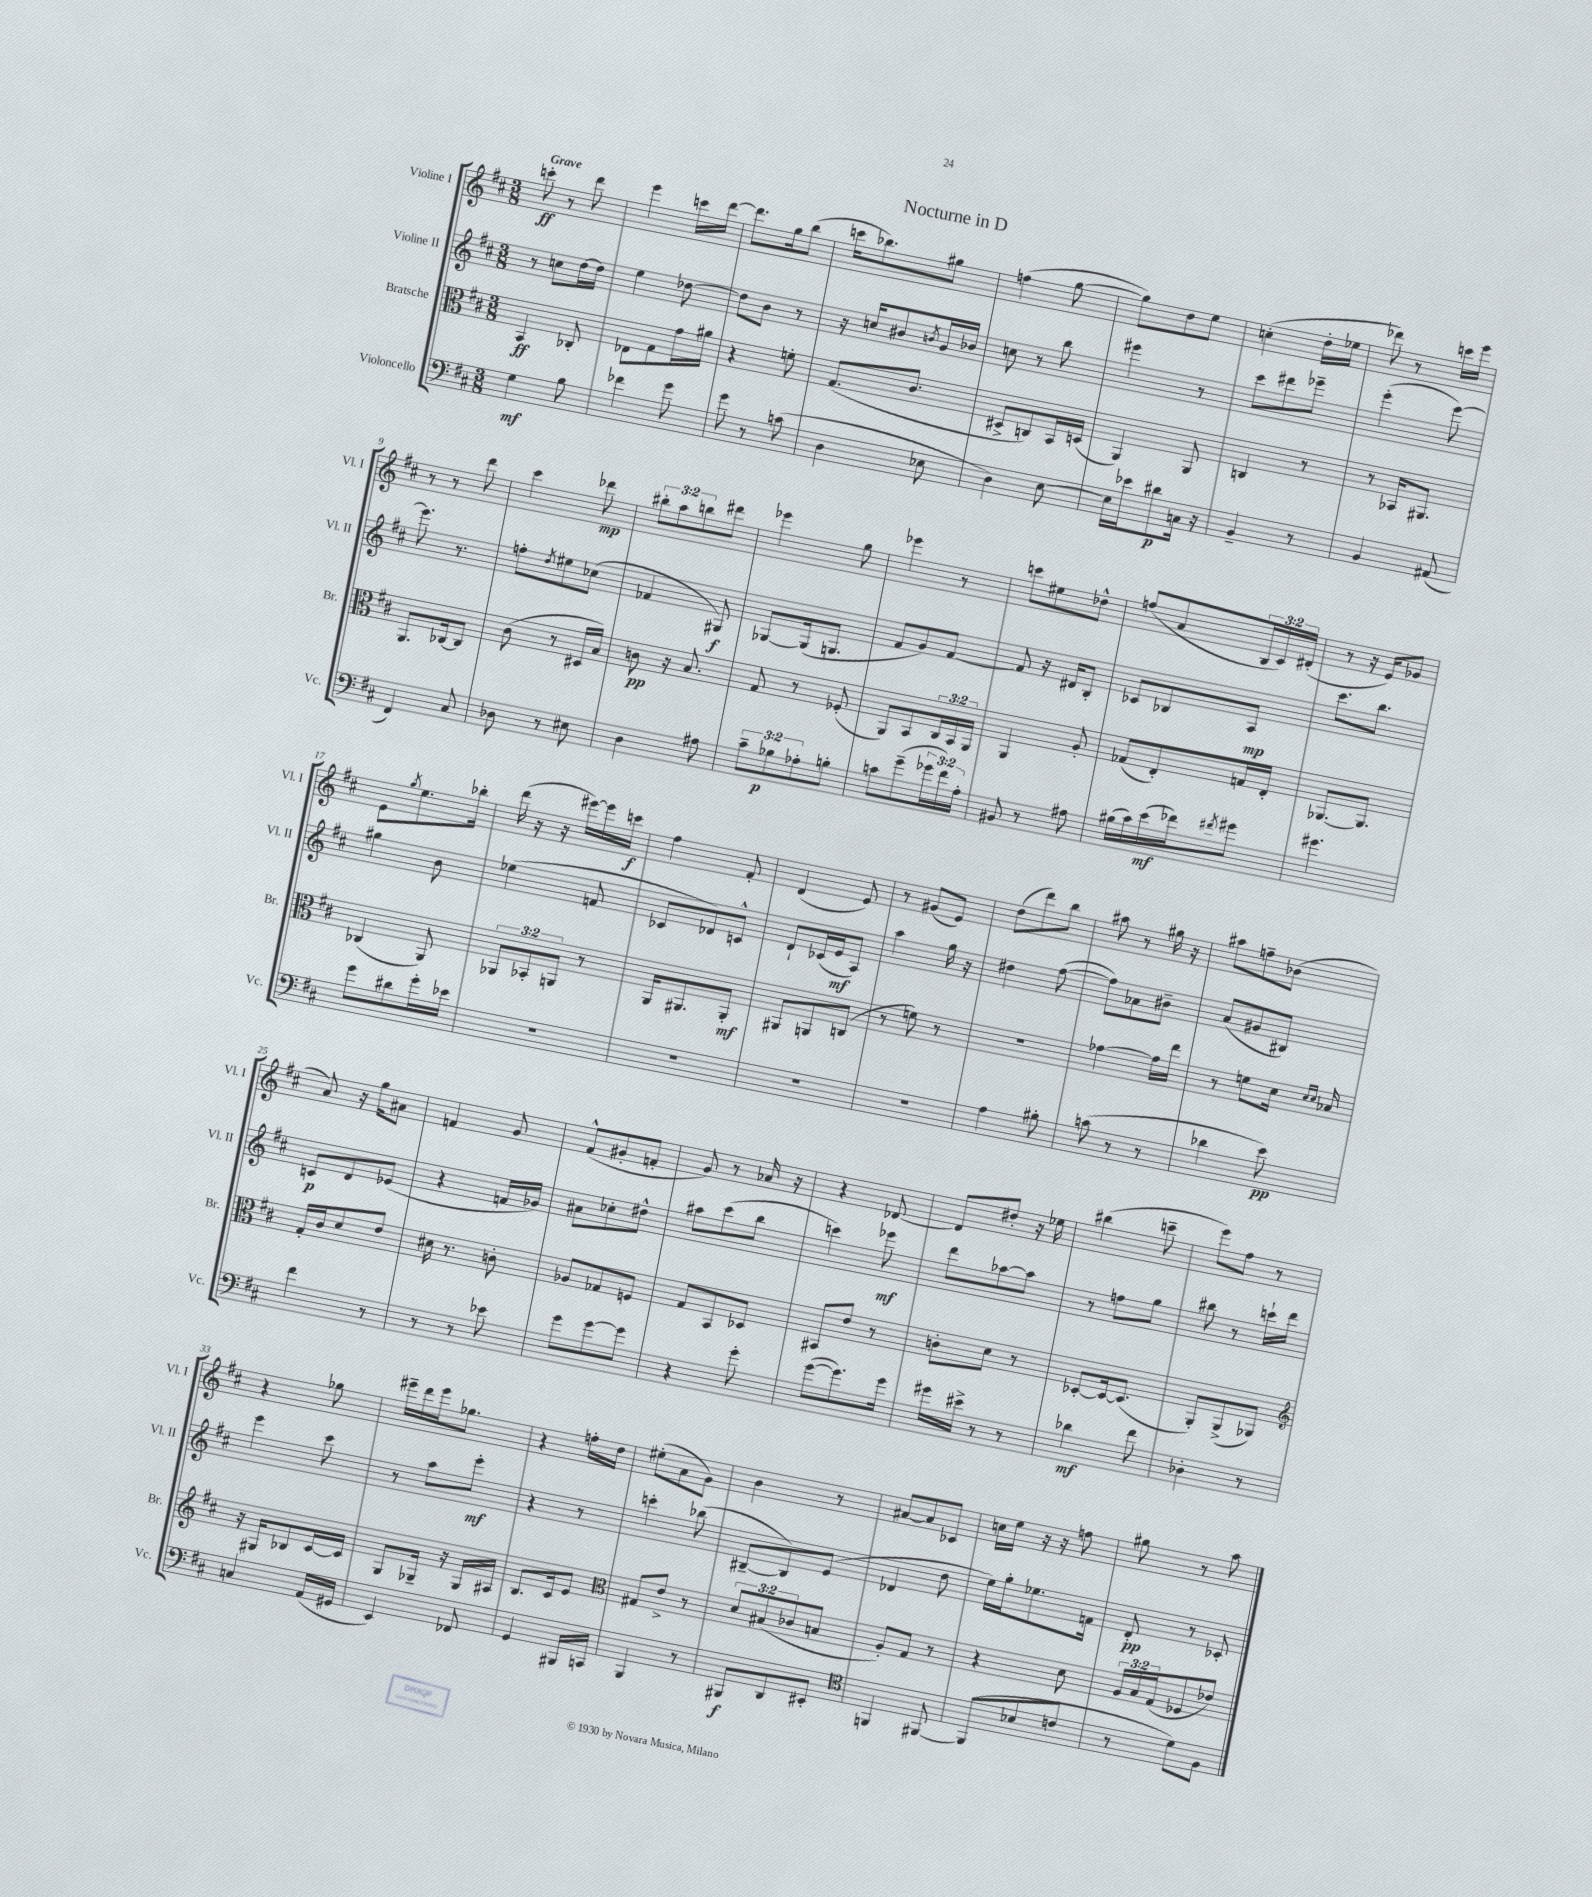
\header { title = "Nocturne in D" }
<<
\new StaffGroup <<
\new Staff = "s0" \with { instrumentName = "Violine I" shortInstrumentName = "Vl. I" } {
    \clef treble \key d \major \numericTimeSignature \time 3/8 \override Staff.TupletNumber.text = #tuplet-number::calc-fraction-text \tempo "Grave"
    c'''8-.\ff r8 d'''8 |
    e'''4 c'''16 d'''16~ |
    d'''8. g''16 b''8( |
    c'''16 bes''8.) gis''8 |
    f''4( g''8~ |
    g''8) d''8 e''8 |
    c''4-.( d''16-. ees''16 |
    des'''8) r8 c'''16 e'''16 |
    r8 r8 d'''8 |
    cis'''4 des'''8\mp |
    \tuplet 3/2 { bis''8-. a''8 b''8 } dis'''8 |
    ees'''4 g''8 |
    ees'''4 r8 |
    c'''8 eis''8 des''8-^ |
    f''8( a'8 \tuplet 3/2 { b16 cis'16) dis'16-.( } |
    r8 r16 e'16) ges'8 |
    e'8 \acciaccatura { g''8 } e''8. bes''16-. |
    d'''16( r16 r16 eis'''16~) eis'''16 c'''16\f |
    fis''4 fis'8-. |
    d'4( e'8) |
    r8 gis'8( e'8) |
    d''8( d'''8) b''8 |
    ais''8 r8 gis''16 r16 |
    ais''8 f''8-- bes'8( |
    a'8) r16 g''16 ais'8 |
    f'4 g'8 |
    fis'8-^( gis'8-. f'8-. |
    g'8) r8 aes'16 r16 |
    r4 des'8~ |
    des'8 dis''8-. r16 ees''16 |
    bis''4( c'''8-- |
    e'''8) fis''8 r8 |
    r4 ges''8 |
    eis'''16-- d'''16 eis'''16 ges''8. |
    r4 f''16-. d''16 |
    eis''8-.( a'8 g'8) |
    b'4 r8 |
    ais'8~ ais'8 ces'8 |
    c''16 e''16 r16 r16 f''8 |
    gis''8 r8 a''8 \bar "|." |
}
\new Staff = "s1" \with { instrumentName = "Violine II" shortInstrumentName = "Vl. II" } {
    \clef treble \key d \major \numericTimeSignature \time 3/8
    r8 c''8 d''16~ d''16 |
    e''4 des''8~ |
    des''8 b'8 r8 |
    r16 c''16 bis'8 \acciaccatura { b'8 } g'16 bes'16 |
    c''8 r8 b''8 |
    eis'''4 r8 |
    cis'''8 dis'''8 ees'''8-- |
    e'''4-.( e'''8~) |
    e'''8. r8. |
    f''8-. \acciaccatura { d''8 } eis''8 ces''8( |
    fes'4 gis8\f) |
    ges8~ ges16( g8. |
    fis'8 g'8) fis'8~ |
    fis'8 r16 dis'16 b8-. |
    ces'8 bes8 a8\mp |
    cis'''8. b''8. |
    gis''4 b'8 |
    ees''4( f'8 |
    ces'8 des'8) c'8-^ |
    d'8-! ces'16( e'16\mf a8) |
    a''4 g''16 r16 |
    dis''4 fis''8~( |
    fis''8) aes'8 bis'8-- |
    a'8( gis'8 bis8) |
    c'8\p d'8 ees'8( |
    r4 f'16 ges'16) |
    ais'8 ces''8-. dis''8-^ |
    ais''8 cis'''8( b''8 |
    c'''4) ees'''8\mf |
    d'''8 aes''8~ aes''8 |
    r8 f''8 g''8 |
    bis''8 r8 c'''16-! d'''16 |
    e'''4 cis'''8 |
    r8 a''8 e'''8-.\mf |
    r4 r8 |
    c'''4-. bes''8( |
    bis8~-- bis8) e'8( |
    des'4 d''8 |
    e''16) g''16-. ees''8. f'16 |
    d'8-.\pp r8 ces'8-. \bar "|." |
}
\new Staff = "s2" \with { instrumentName = "Bratsche" shortInstrumentName = "Br." } {
    \clef alto \key d \major \numericTimeSignature \time 3/8 \override Staff.TupletNumber.text = #tuplet-number::calc-fraction-text
    b,4\ff ces8-. |
    ees8 g8 g'16 ais'16 |
    r4 f'8-. |
    g8.( cis'8. |
    dis8-> c8) b,16 d16( |
    a,4) a,8 |
    c4 r8 |
    r8 bes,16 ais,8. |
    a,8. ces16~ ces8 |
    cis'8( r8 dis16 b16) |
    c'8\pp r16 b8. |
    g8 r8 fes8-.( |
    a,8) b,8 \tuplet 3/2 { cis16 b,16 a,16 } |
    a,4 a8-. |
    ges8( e8-.) g16 e16-. |
    aes,8.~ aes,8. |
    ces4( a,8) |
    \tuplet 3/2 { aes,8 bes,8-. a,8 } r8 |
    a,16 ais,8. ais,8-.\mf |
    ais,8 a,8 c8( |
    r8 f'8) r8 |
    R4. |
    ges'4~ ges'16 e''16 |
    r8 f'8 d'16 \grace { d'16 d'16 } bes16 |
    g16-. cis'16 d'8 e'8 |
    dis'16 r8. c'8-. |
    aes8 ges8 f8 |
    g8 b,8 des8 |
    bis,8 e'8 r8 |
    c'8-. d'8 r8 |
    des8~-. des16~ des8.( |
    a,8-.) a,8->( aes,8) |
    \clef treble r16 gis16 bes8 cis'16~ cis'16 |
    g8 ges16-- r16 ges16 ais16 |
    b8. cis'16 e'8 |
    \clef alto gis8 e'8-> r8 |
    \tuplet 3/2 { d'8 bis8( ces'8 } b8 |
    a8-.) g8 r8 |
    r4 d'8 |
    \tuplet 3/2 { a16 b16 g16( } fes8 ees'8) \bar "|." |
}
\new Staff = "s3" \with { instrumentName = "Violoncello" shortInstrumentName = "Vc." } {
    \clef bass \key d \major \numericTimeSignature \time 3/8 \override Staff.TupletNumber.text = #tuplet-number::calc-fraction-text
    g4\mf b8 |
    fes'4 g'8 |
    g'8 r8 c'8( |
    d4 ees8 |
    d4) e8~ |
    e16 ees'16 dis'8\p c16 r16 |
    b,4-- r8 |
    b,4 ais,8( |
    fis,4) cis8 |
    des8 r8 eis8 |
    d4 ais8 |
    \tuplet 3/2 { cis'8-- bes8\p aes8-. } b8-. |
    c'8 g'8--( \tuplet 3/2 { ges'16 fis'16) a16-. } |
    bis,8 r8 ais8 |
    bis16( cis'16) e'16\mf( fes'16) \acciaccatura { fis'8 } gis'8 |
    gis'4. |
    g'8 dis'8 g'16-. ees'16 |
    R4. |
    R4. |
    R4. |
    R4. |
    a4 bis8-. |
    c'8( r8 r8 |
    des'4 e'8\pp) |
    fis'4 r8 |
    r8 r8 ees'8 |
    g'8 g'8~ g'8 |
    r4 g'8-. |
    g'8~( g'8.) g'16 |
    gis'16 eis'16-> r8 r8 |
    des'4\mf fis'8 |
    des4-. r8 |
    c4 a,16( gis,16 |
    e,4) fes,8 |
    g,4 bis,,16 c,16 |
    b,,4 r8 |
    bis,,8\f d,8 eis,8-. |
    \clef tenor f,4 fis,8~ |
    fis,8( bes8 c'8 |
    r8 d'8) fis8 \bar "|." |
}
>>
>>
